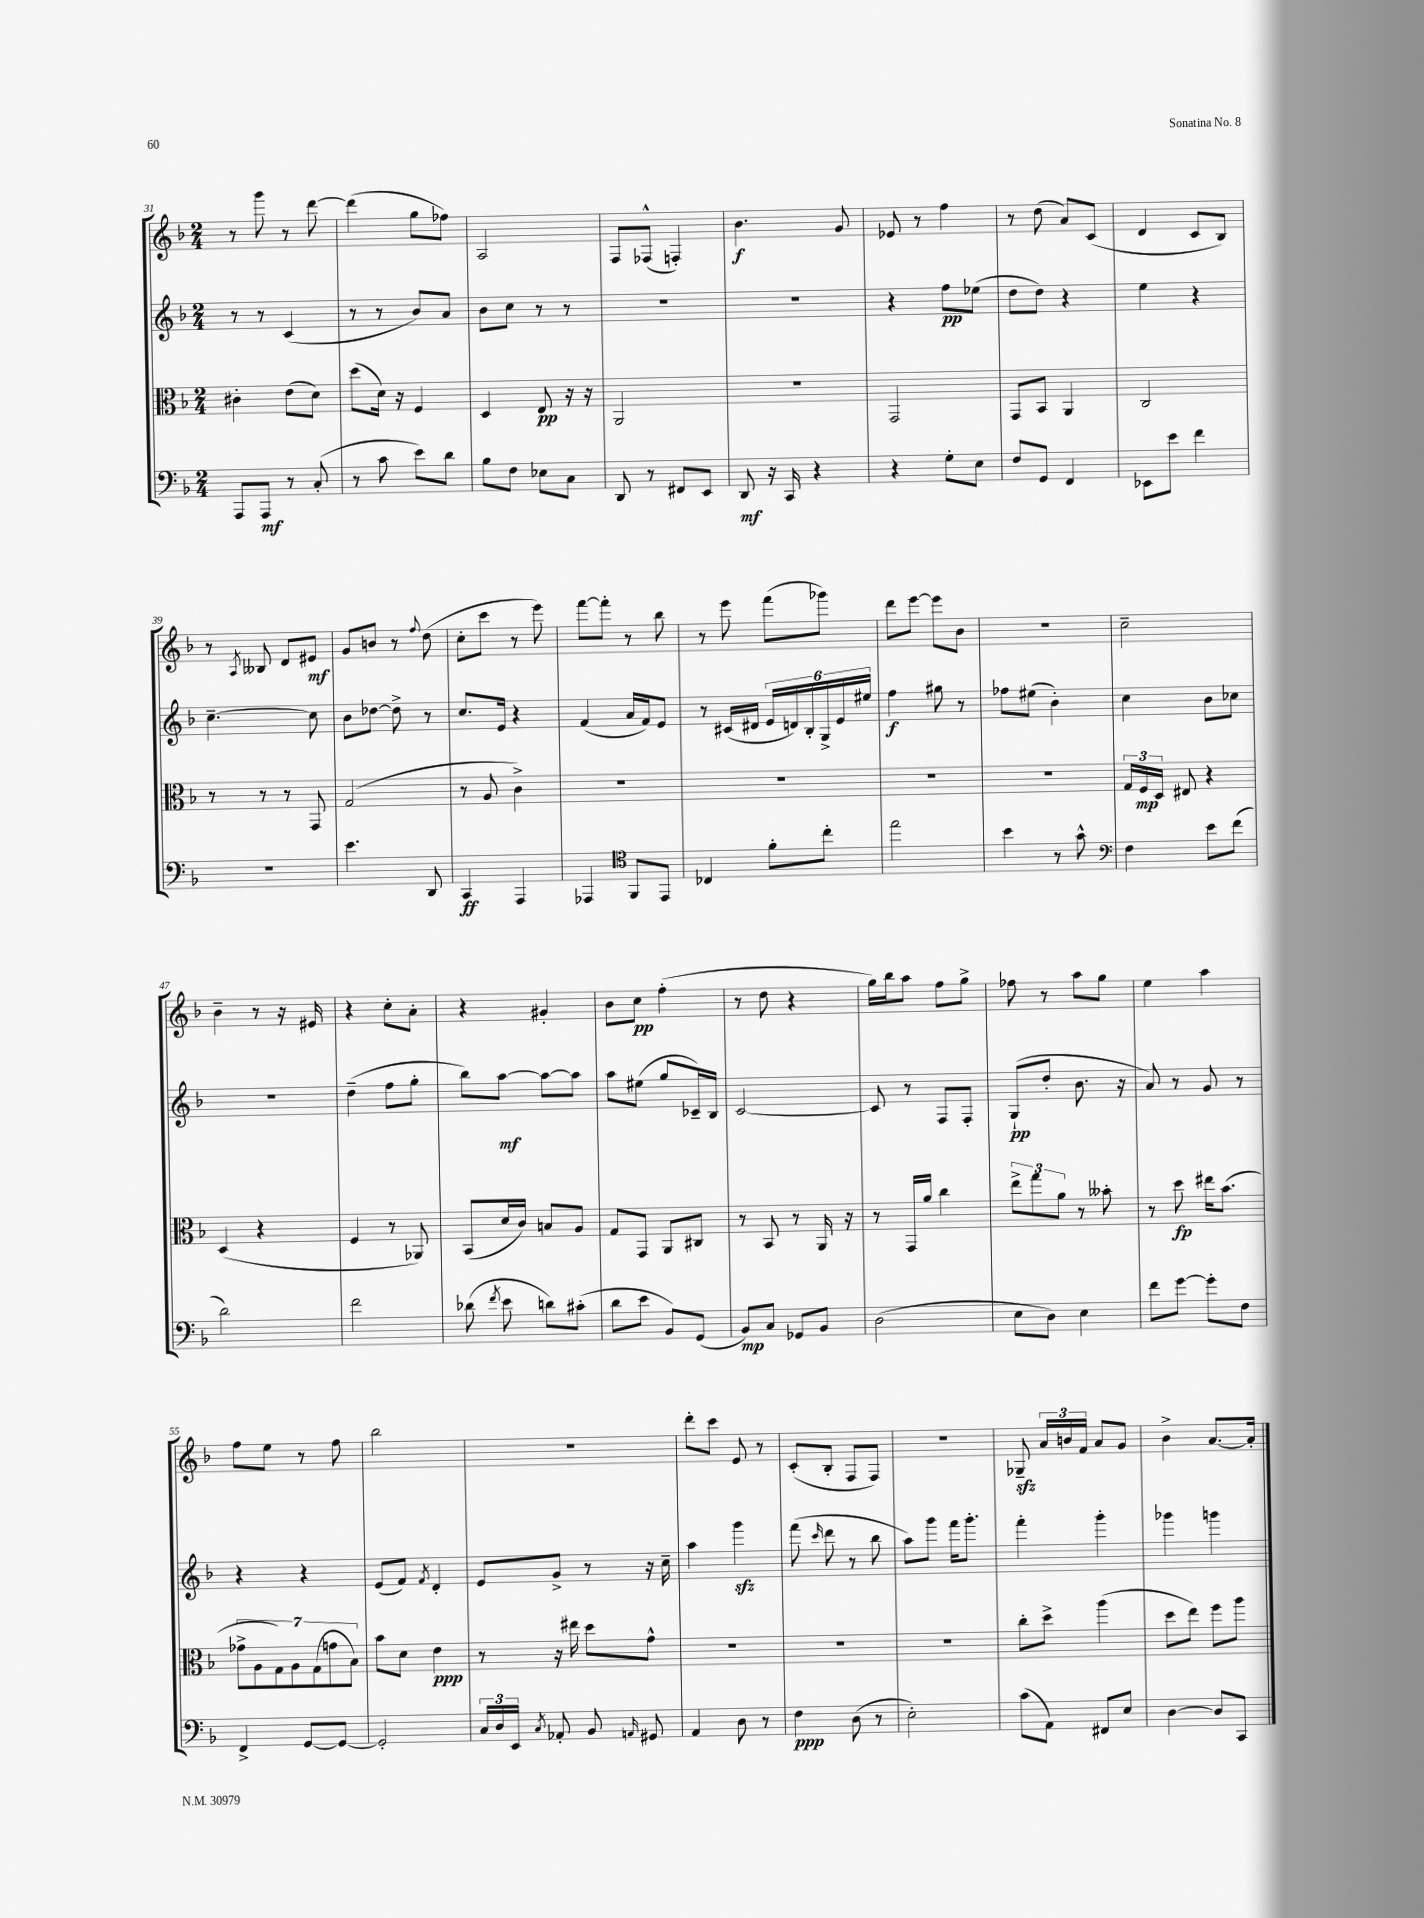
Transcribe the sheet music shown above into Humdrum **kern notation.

**kern	**dynam	**kern	**dynam	**kern	**dynam	**kern	**dynam
*part4	*part4	*part3	*part3	*part2	*part2	*part1	*part1
*staff4	*staff4	*staff3	*staff3	*staff2	*staff2	*staff1	*staff1
*clefF4	*	*clefC3	*	*clefG2	*	*clefG2	*
*k[b-]	*	*k[b-]	*	*k[b-]	*	*k[b-]	*
*M2/4	*	*M2/4	*	*M2/4	*	*M2/4	*
=31	=31	=31	=31	=31	=31	=31	=31
8AAA/L	.	4c#X'\	.	8r	.	8r	.
8AAA/J	mf	.	.	8r	.	8ggg\	.
8r	.	(8e\L	.	(4c/	.	8r	.
(8C'/	.	8d\J)	.	.	.	[8ddd\	.
=32	=32	=32	=32	=32	=32	=32	=32
8r	.	(8dd\L	.	8r	.	(4ddd\]	.
8c\	.	16d\Jk)	.	8r	.	.	.
.	.	16r	.	.	.	.	.
8e\L)	.	4F/	.	8b-/L)	.	8gg\L	.
8d\J	.	.	.	8a/J	.	8ff-X\J)	.
=33	=33	=33	=33	=33	=33	=33	=33
8B-\L	.	4D/	.	8b-\L	.	2A/	.
8F\J	.	.	.	8cc\J	.	.	.
8E-X\L	.	8E/	pp	8r	.	.	.
8C\J	.	16r	.	8r	.	.	.
.	.	16r	.	.	.	.	.
=34	=34	=34	=34	=34	=34	=34	=34
8DD/	.	2AA/	.	2r	.	8F/L	.
8r	.	.	.	.	.	(8F-X^^/J	.
8FF#X/L	.	.	.	.	.	4Fn'/)	.
8EE/J	.	.	.	.	.	.	.
=35	=35	=35	=35	=35	=35	=35	=35
8DD/	mf	2r	.	2r	.	4.b-\	f
16r	.	.	.	.	.	.	.
16CC/	.	.	.	.	.	.	.
4r	.	.	.	.	.	.	.
.	.	.	.	.	.	8g/	.
=36	=36	=36	=36	=36	=36	=36	=36
4r	.	2GG/	.	4r	.	8e-X/	.
.	.	.	.	.	.	8r	.
8G'\L	.	.	.	8ff\L	pp	4ff\	.
8E\J	.	.	.	(8ee-X\J	.	.	.
=37	=37	=37	=37	=37	=37	=37	=37
8F/L	.	8GG/L	.	8dd\L	.	8r	.
8GG/J	.	8BB-/J	.	8dd\J)	.	(8dd\	.
4FF/	.	4AA/	.	4r	.	8a/L)	.
.	.	.	.	.	.	(8c/J	.
=38	=38	=38	=38	=38	=38	=38	=38
8EE-X\L	.	2C/	.	4ee\	.	4d/	.
8e\J	.	.	.	.	.	.	.
4f\	.	.	.	4r	.	8c/L	.
.	.	.	.	.	.	8B-/J)	.
!!LO:LB:g=z
=39	=39	=39	=39	=39	=39	=39	=39
2r	.	8r	.	[4.cc~\	.	8r	.
.	.	.	.	.	.	8qA/	.
.	.	8r	.	.	.	8B--X/	.
.	.	8r	.	.	.	8d/L	.
.	.	8GG/	.	8cc\]	.	8e#X/J	mf
=40	=40	=40	=40	=40	=40	=40	=40
4.e\	.	(2G/	.	8b-\L	.	8g/L	.
.	.	.	.	[8dd-X\J	.	8bn/J	.
.	.	.	.	8dd-^\]	.	8r	.
.	.	.	.	.	.	8qqff/	.
8DD/	.	.	.	8r	.	(8dd\	.
=41	=41	=41	=41	=41	=41	=41	=41
4CC/	ff	8r	.	8.cc/L	.	8cc'\L	.
.	.	8A/	.	.	.	8ccc\J	.
.	.	.	.	16e/Jk	.	.	.
4AAA/	.	4c^\)	.	4r	.	8r	.
.	.	.	.	.	.	8eee\)	.
=42	=42	=42	=42	=42	=42	=42	=42
4AAA-X/	.	2r	.	(4f/	.	[8fff\L	.
.	.	.	.	.	.	8fff'\J]	.
*clefC4	*	*	*	*	*	*	*
8FF/L	.	.	.	16a/LL	.	8r	.
.	.	.	.	16f/J)	.	.	.
8EE/J	.	.	.	8e/J	.	8bb-\	.
=43	=43	=43	=43	=43	=43	=43	=43
4C-X/	.	2r	.	8r	.	8r	.
.	.	.	.	(16c#X/LL	.	8eee\	.
.	.	.	.	16d#X/JJ	.	.	.
8f'\L	.	.	.	24e/LL	.	(8fff\L	.
.	.	.	.	24dn/)	.	.	.
.	.	.	.	24B-'/	.	.	.
8cc'\J	.	.	.	24G^/	.	8ggg-X\J)	.
.	.	.	.	24e/	.	.	.
.	.	.	.	24ee#X/JJ	.	.	.
=44	=44	=44	=44	=44	=44	=44	=44
2ee\	.	2r	.	4ff\	f	8ddd\L	.
.	.	.	.	.	.	[8eee\J	.
.	.	.	.	8gg#X\	.	8eee\L]	.
.	.	.	.	8r	.	8b-\J	.
=45	=45	=45	=45	=45	=45	=45	=45
4b-\	.	2r	.	8ff-X\L	.	2r	.
.	.	.	.	(8ee#X\J	.	.	.
8r	.	.	.	4b-'\)	.	.	.
8g^^\	.	.	.	.	.	.	.
=46	=46	=46	=46	=46	=46	=46	=46
*clefF4	*	*	*	*	*	*	*
4F\	.	24G/LL	.	4cc\	.	2cc~\	.
.	.	24F/	mp	.	.	.	.
.	.	24D/JJ	.	.	.	.	.
.	.	8E#X/	.	.	.	.	.
8e\L	.	4r	.	8b-\L	.	.	.
(8f\J	.	.	.	8cc-X\J	.	.	.
!!LO:LB:g=z
=47	=47	=47	=47	=47	=47	=47	=47
2d\)	.	(4D/	.	2r	.	4b-~\	.
.	.	4r	.	.	.	8r	.
.	.	.	.	.	.	16r	.
.	.	.	.	.	.	16e#X/	.
=48	=48	=48	=48	=48	=48	=48	=48
2f\	.	4F/	.	(4dd~\	.	4r	.
.	.	8r	.	8ff\L	.	8cc'\L	.
.	.	8AA-X/)	.	8gg'\J	.	8a'\J	.
=49	=49	=49	=49	=49	=49	=49	=49
(8d-X\	.	(8BB-/L	.	8bb-\L)	.	4r	.
8qf/	.	.	.	.	.	.	.
8e\	.	16d/L	.	[8aa\J	mf	.	.
.	.	16c/JJ)	.	.	.	.	.
8dn\L)	.	8Bn/L	.	8aa\L_	.	4g#X'/	.
(8c#X'\J	.	8A/J	.	8aa\J]	.	.	.
=50	=50	=50	=50	=50	=50	=50	=50
8d\L	.	8G/L	.	8aa\L	.	8b-\L	.
8e\J	.	8GG/J	.	(8ee#X\J	.	8cc\J	pp
8BB-/L)	.	8AA/L	.	8gg/L	.	(4ff'\	.
(8GG/J	.	8C#X/J	.	16c-X~/L)	.	.	.
.	.	.	.	16B-/JJ	.	.	.
=51	=51	=51	=51	=51	=51	=51	=51
8BB-/L)	mp	8r	.	[2c/	.	8r	.
8C/J	.	8BB-/	.	.	.	8dd\	.
8GG-X/L	.	8r	.	.	.	4r	.
8BB-/J	.	16AA/	.	.	.	.	.
.	.	16r	.	.	.	.	.
=52	=52	=52	=52	=52	=52	=52	=52
(2D\	.	8r	.	8c/]	.	16gg\LL)	.
.	.	.	.	.	.	16bb-\J	.
.	.	16GG/LL	.	8r	.	8aa\J	.
.	.	16a/JJ	.	.	.	.	.
.	.	4cc\	.	8F/L	.	8ff\L	.
.	.	.	.	8F'/J	.	8gg^\J	.
=53	=53	=53	=53	=53	=53	=53	=53
8E\L	.	12ee^\L	.	(8G`/L	pp	8ff-X\	.
.	.	12gg\	.	.	.	.	.
8D\J)	.	.	.	8dd'/J	.	8r	.
.	.	12a\J	.	.	.	.	.
4E\	.	8r	.	8.b-\	.	8aa\L	.
.	.	8b--X'\	.	.	.	8gg\J	.
.	.	.	.	16r	.	.	.
=54	=54	=54	=54	=54	=54	=54	=54
8f\L	.	8r	.	8a/)	.	4ee\	.
[8g\J	.	8dd\	fp	8r	.	.	.
8g'\L]	.	16ee#X\KL	.	8g/	.	4aa\	.
.	.	(8.b-\J	.	.	.	.	.
8F\J	.	.	.	8r	.	.	.
!!LO:LB:g=z
=55	=55	=55	=55	=55	=55	=55	=55
4FF^/	.	14g-X^\L	.	4r	.	8ff\L	.
.	.	14A\	.	.	.	.	.
.	.	.	.	.	.	8ee\J	.
.	.	14G\)	.	.	.	.	.
.	.	14A\	.	.	.	.	.
[8GG/L	.	.	.	4r	.	8r	.
.	.	(14G\	.	.	.	.	.
.	.	14gn\	.	.	.	.	.
8GG/J_	.	.	.	.	.	8ff\	.
.	.	14B-\J)	.	.	.	.	.
=56	=56	=56	=56	=56	=56	=56	=56
2GG'/]	.	8b-\L	.	(8e/L	.	2bb-\	.
.	.	8d\J	.	8f/J)	.	.	.
.	.	.	.	8qf/	.	.	.
.	.	4e\	ppp	4d'/	.	.	.
=57	=57	=57	=57	=57	=57	=57	=57
24C/LL	.	8r	.	8e/L	.	2r	.
24D/	.	.	.	.	.	.	.
24EE/JJ	.	.	.	.	.	.	.
8qC/	.	.	.	.	.	.	.
8AA-X'/	.	16r	.	8g^/J	.	.	.
.	.	16ee#X\	.	.	.	.	.
8BB-/	.	8dd\L	.	8r	.	.	.
16qqAAn/	.	.	.	.	.	.	.
8GG#X/	.	8g^^\J	.	16r	.	.	.
.	.	.	.	16cc~\	.	.	.
=58	=58	=58	=58	=58	=58	=58	=58
4AA/	.	2r	.	4aa\	.	8ddd'\L	.
.	.	.	.	.	.	8ccc\J	.
8D\	.	.	.	4gggzz\	.	8e/	.
8r	.	.	.	.	.	8r	.
=59	=59	=59	=59	=59	=59	=59	=59
4F\	ppp	2r	.	(8fff\	.	(8c'/L	.
.	.	.	.	16qqccc/	.	.	.
.	.	.	.	8ddd\	.	8B-'/J	.
(8D\	.	.	.	8r	.	8F/L	.
8r	.	.	.	8bb-\	.	8F/J)	.
=60	=60	=60	=60	=60	=60	=60	=60
2E'\)	.	2r	.	8aa\L)	.	2r	.
.	.	.	.	8ggg\J	.	.	.
.	.	.	.	16fff\KL	.	.	.
.	.	.	.	8.ggg'\J	.	.	.
=61	=61	=61	=61	=61	=61	=61	=61
(8c\L	.	8cc'\L	.	4fff'\	.	8G-Xzz~/	.
8AA\J)	.	8dd^\J	.	.	.	24a/LL	.
.	.	.	.	.	.	24bn/	.
.	.	.	.	.	.	24f/JJ	.
8FF#X/L	.	(4aa\	.	4ggg'\	.	8a/L	.
8E/J	.	.	.	.	.	8g/J	.
=62	=62	=62	=62	=62	=62	=62	=62
[4D\	.	8dd\L	.	4ggg-X\	.	4b-^\	.
.	.	8ee\J)	.	.	.	.	.
8D/L]	.	8ff\L	.	4gggn\	.	[8.a/L	.
8CC/J	.	8aa\J	.	.	.	.	.
.	.	.	.	.	.	16a'/Jk]	.
==	==	==	==	==	==	==	==
*-	*-	*-	*-	*-	*-	*-	*-
